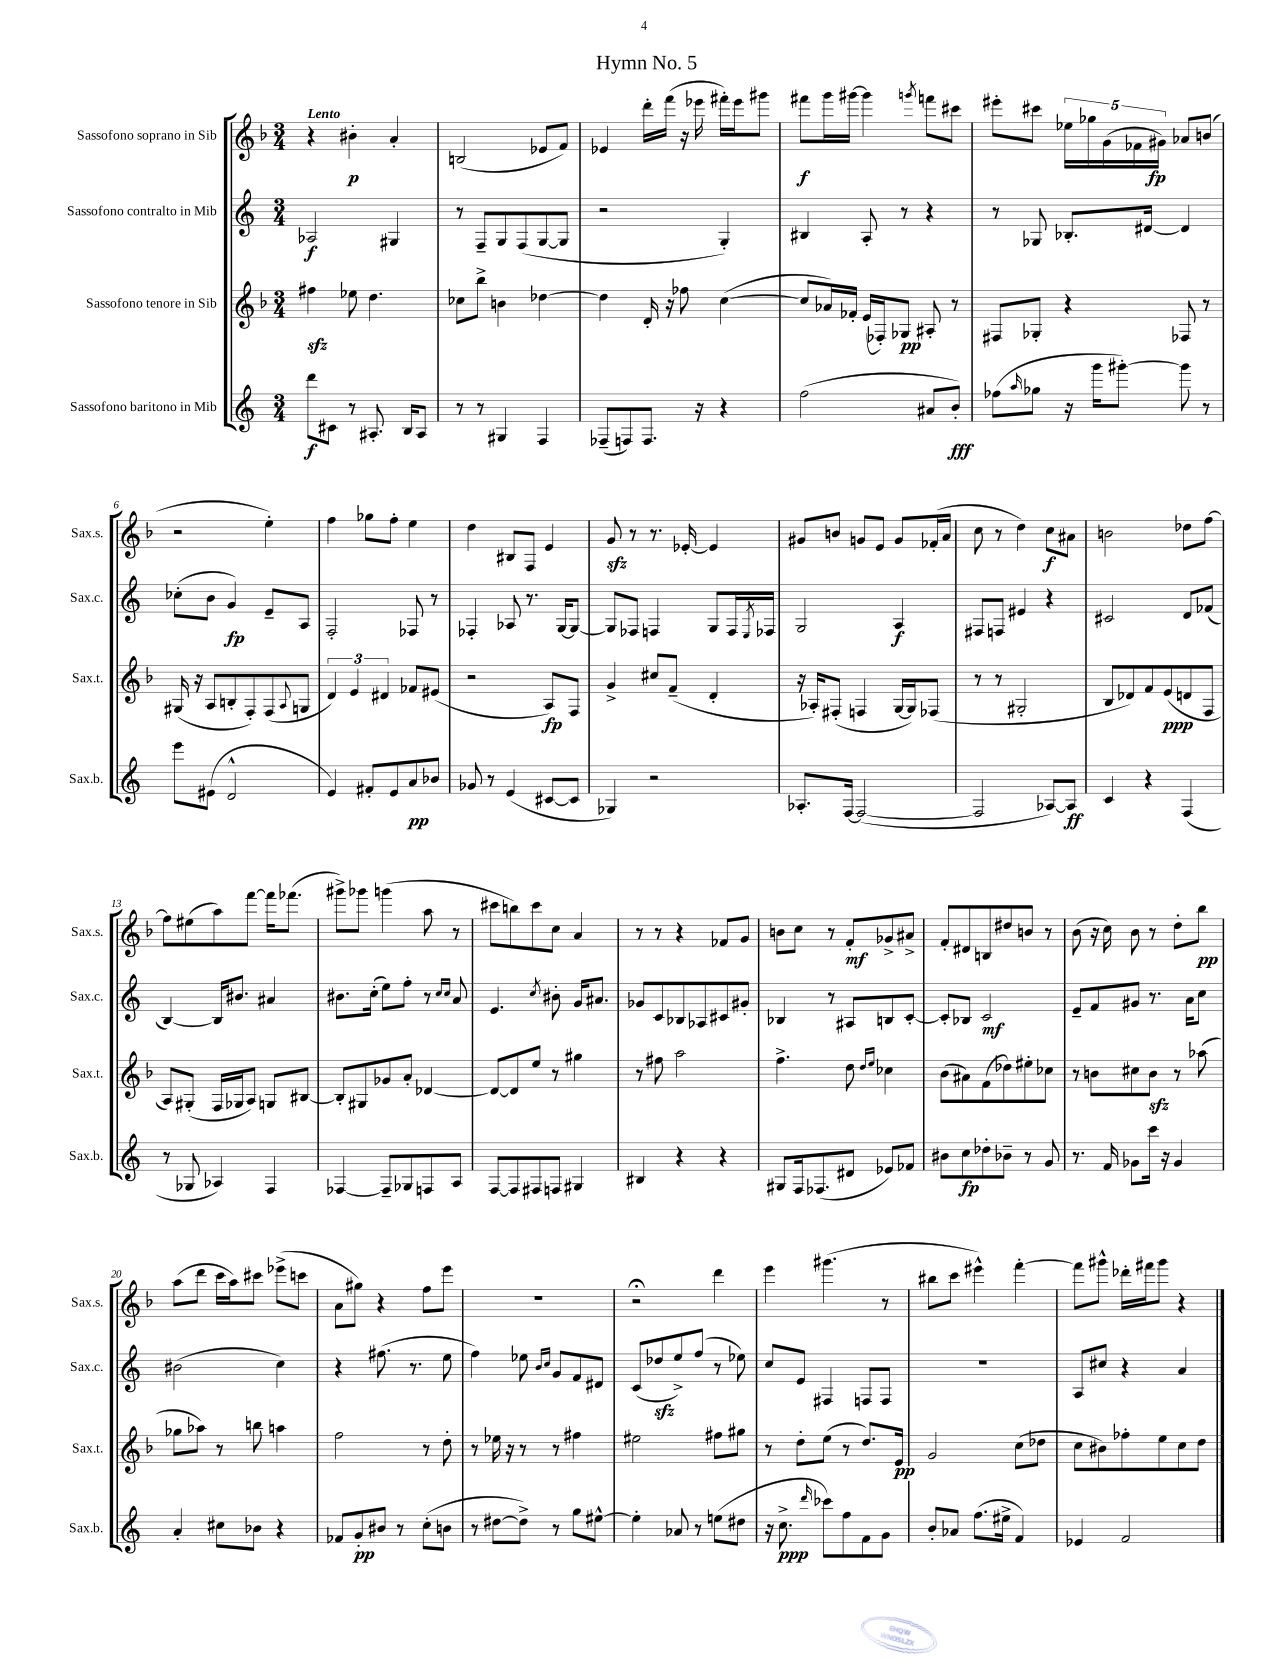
\header { title = "Hymn No. 5" }
<<
\new StaffGroup <<
\new Staff = "s0" \with { instrumentName = "Sassofono soprano in Sib" shortInstrumentName = "Sax.s." } {
    \clef treble \key f \major \numericTimeSignature \time 3/4 \tempo "Lento"
    r4 bis'4-.\p a'4-. |
    b2( ees'8 f'8) |
    ees'4 d'''16-. f'''16( r16 ees'''16 fis'''16-.) ees'''16 gis'''8 |
    fis'''8\f g'''16 gis'''16~ gis'''4 \acciaccatura { g'''8 } f'''8 cis'''8 |
    eis'''8-. cis'''8 \tuplet 5/4 { ees''16 ges''16 g'16( fes'16 gis'16\fp) } aes'8 b'8( |
    r2 e''4-.) |
    f''4 ges''8 f''8-. e''4 |
    d''4 bis8 f8 e'4 |
    g'8\sfz r8 r8. ees'16~-. ees'4 |
    gis'8 b'8 g'8 e'8 g'8 fes'16-.( a'16 |
    c''8 r8 d''4) c''8\f ais'8 |
    b'2 des''8 f''8~ |
    f''8 eis''8( a''8) f'''8~ f'''16 fes'''8.( |
    gis'''8->) ges'''8 g'''4( a''8 r8 |
    cis'''8 b''8) cis'''8 c''8 a'4 |
    r8 r8 r4 fes'8 g'8 |
    b'8 c''8 r8 f'8-.\mf ges'8-> ais'8-> |
    f'8-. dis'8 b8 dis''8 b'8 r8 |
    bes'8( r16 c''16) bes'8 r8 d''8-. bes''8\pp |
    a''8( d'''8 c'''16 a''16) cis'''8 ees'''8->( c'''8 |
    a'8 gis''8) r4 f''8 e'''8 |
    R2. |
    r2\fermata d'''4 |
    e'''4 gis'''4.( r8 |
    bis''8 c'''8 eis'''4-^) f'''4~-. |
    f'''8 gis'''8-^ des'''16-. fis'''16 gis'''8 r4 \bar "|." |
}
\new Staff = "s1" \with { instrumentName = "Sassofono contralto in Mib" shortInstrumentName = "Sax.c." } {
    \clef treble \key c \major \numericTimeSignature \time 3/4
    aes2\f gis4 |
    r8 f8-- g8 f8( g8~ g8 |
    r2 g4-.) |
    bis4 a8-. r8 r4 |
    r8 ges8 bes8.-. dis'16~ dis'4 |
    ces''8-.( b'8 g'4\fp) e'8-- a8 |
    f2-. fes8 r8 |
    fes4-. aes8 r8. g16~ g8~ |
    g8 fes8 f4 g8 f16 \acciaccatura { e8 } fes16 |
    g2 a4\f |
    fis8 f8 eis'4 r4 |
    cis'2 d'8 fes'8( |
    b4~) b16 bis'8. ais'4 |
    bis'8. c''16-.( e''8) f''8-. r8 \grace { c''16 c''16 } a'8 |
    e'4. \acciaccatura { c''8 } bis'8-. g'16 ais'8. |
    ges'8 c'8 bes8 aes8 cis'8 gis'8-. |
    bes4 r8 ais8 b8 c'8~-. |
    c'8-. bes8 c'2\mf |
    e'8-- f'8 gis'8 r8. a'16 c''8 |
    bis'2( c''4) |
    r4 fis''8.( r8. e''8 |
    f''4) ees''8 \grace { b'16 c''16 } g'8 f'8 dis'8 |
    c'8( des''8\sfz e''8->) f''8( r8 ees''8) |
    c''8 e'8 fis4 f8 f8 |
    R2. |
    a8 cis''8 r4 a'4 \bar "|." |
}
\new Staff = "s2" \with { instrumentName = "Sassofono tenore in Sib" shortInstrumentName = "Sax.t." } {
    \clef treble \key f \major \numericTimeSignature \time 3/4
    fis''4\sfz ees''8 d''4. |
    ces''8 bes''8-> b'4 des''4~ |
    des''4 d'16-. r16 fes''8 c''4~( |
    c''8 aes'16) fes'16-. e'16( fes16-.) ges8\pp ais8-. r8 |
    fis8 ges8-. r4 fes8 r8 |
    gis16( r16 a8 b8-. f8-.) f8( \appoggiatura { a8 } g8 |
    \tuplet 3/2 { d'4) e'4 dis'4 } fes'8 eis'8( |
    r2 a8\fp) f8 |
    g'4-> cis''8 f'8--( d'4-. |
    r16 aes16-.) fis8-.( f4 g16~ g16) fes8( |
    r8 r8 gis2-. |
    bes8 des'8) f'8 e'8\ppp( d'8 f8 |
    a8) gis8-.( f16 ges16 a8) g8 bis8~ |
    bis8-. gis8 ges'8 a'8-. des'4~ |
    des'8~ des'8 e''8 r8 gis''4 |
    r8 fis''8 a''2 |
    f''4.-> d''8 \grace { d''16 e''16 } ces''4 |
    bes'8( ais'8) f'8( des''8) eis''8-. ces''8 |
    r8 b'8 cis''8 b'8\sfz r8 aes''8( |
    ges''8 aes''8) r8 b''8 a''4 |
    f''2 r8 d''8-. |
    r8 ees''16 r16 r8 r8 fis''4 |
    eis''2 fis''8 gis''8 |
    r8 d''8-. e''8( r8 d''8.) e'16\pp |
    g'2 c''8( des''8 |
    c''8 bis'8) fes''8-. e''8 c''8 d''8 \bar "|." |
}
\new Staff = "s3" \with { instrumentName = "Sassofono baritono in Mib" shortInstrumentName = "Sax.b." } {
    \clef treble \key c \major \numericTimeSignature \time 3/4
    d'''8\f cis'8 r8 ais8.-. b16 ais8 |
    r8 r8 gis4 f4 |
    fes8--( f8) f8. r16 r4 |
    f''2( ais'8 b'8-.\fff) |
    fes''8( \grace { a''16 } ges''8 r16 g'''16 gis'''8~-.) gis'''8 r8 |
    e'''8 eis'8( d'2-^ |
    e'4) fis'8-. e'8 a'8\pp bes'8 |
    ges'8 r8 e'4( cis'8~ cis'8 |
    ges4) r2 |
    aes8.-. f16~ f2~( |
    f2 aes8~) aes8\ff |
    c'4 r4 f4( |
    r8 ges8 aes4) f4 |
    fes4~ fes8-- ges8 f8 a8 |
    f8~ f8 fis8 f8 gis4 |
    bis4 r4 r4 |
    gis8 f16 fes8.( dis'8 ees'8) fes'8 |
    bis'8 c''8\fp des''8-. bes'8-- r8 g'8 |
    r8. f'16 ges'8 c'''16 r16 ges'4 |
    a'4-. cis''8 bes'8 r4 |
    fes'8 g'8-.\pp bis'8 r8 c''8-.( b'8 |
    r8 dis''8~ dis''8->) r8 g''8 eis''8~-^ |
    eis''4-. aes'8 r8 e''8( dis''8 |
    r16 c''8.->\ppp \grace { d'''16 } ces'''8) f''8 f'8 g'8 |
    b'8-. aes'8 f''8.( eis''16-> f'4) |
    ees'4 f'2 \bar "|." |
}
>>
>>
